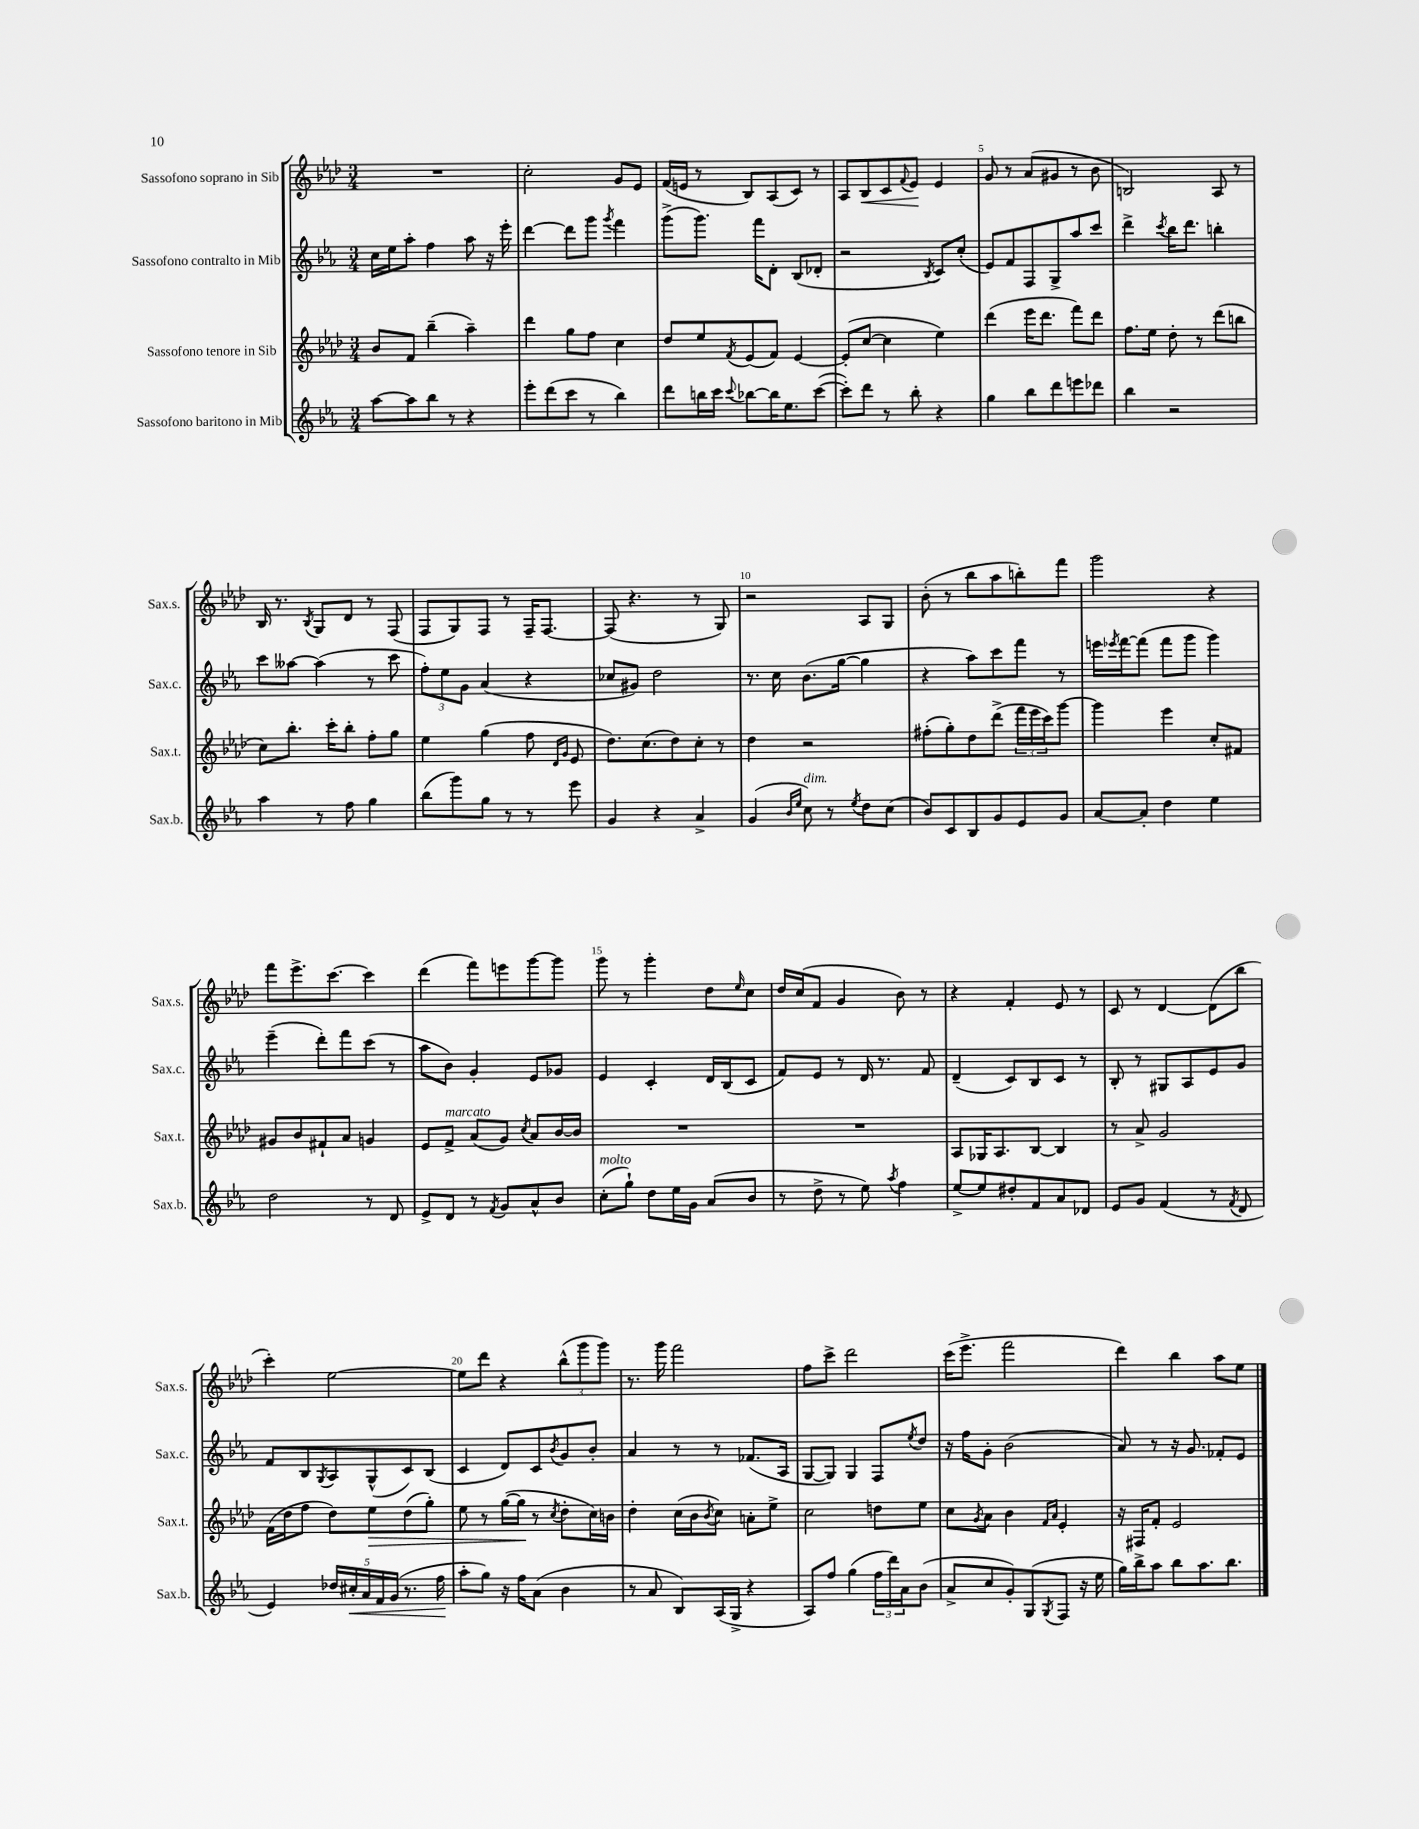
<<
\new StaffGroup <<
\new Staff = "s0" \with { instrumentName = "Sassofono soprano in Sib" shortInstrumentName = "Sax.s." } {
    \clef treble \key aes \major \numericTimeSignature \time 3/4
    R2. |
    c''2-. g'8 ees'8 |
    f'16( e'16 r8 bes8) aes8( c'8) r8 |
    aes8 bes8\< c'8 \appoggiatura { f'8 } ees'8\! ees'4 |
    g'8 r8 aes'8( gis'8 r8 bes'8 |
    b2) aes8 r8 |
    bes16 r8. \acciaccatura { bes8 } g8 des'8 r8 f8( |
    f8 g8) f8 r8 f16-- f8.~ |
    f8( r4. r8 g8) |
    r2 aes8 g8 |
    bes'8-.( r8 bes''8 aes''8 b''8-.) f'''8 |
    g'''2 r4 |
    f'''8 ees'''8.-> c'''8.~ c'''4 |
    des'''4( f'''8) e'''8 g'''8~ g'''8 |
    g'''8 r8 g'''4-. des''8 \grace { ees''16 } c''8 |
    des''16 c''16( f'8 g'4 bes'8) r8 |
    r4 f'4-. ees'8 r8 |
    c'8 r8 des'4~ des'8( bes''8 |
    c'''4-.) ees''2~ |
    ees''8 des'''8 r4 \tuplet 3/2 { bes''8-^( g'''8 g'''8) } |
    r8. g'''16 f'''2 |
    f''8 c'''8-> des'''2 |
    c'''16( ees'''8.-> f'''2 |
    des'''4) bes''4 aes''8 ees''8 \bar "|." |
}
\new Staff = "s1" \with { instrumentName = "Sassofono contralto in Mib" shortInstrumentName = "Sax.c." } {
    \clef treble \key ees \major \numericTimeSignature \time 3/4
    c''16 ees''16 aes''8-. f''4 aes''8 r16 ees'''16-. |
    d'''4~ d'''8 g'''8 \acciaccatura { g'''8 } f'''4 |
    g'''8->( g'''8.) f'''16 d'8-. bes8( des'8-. |
    r2 \acciaccatura { bes8 } c'8) c''8-.( |
    ees'8) f'8 f8 g8-> aes''8 c'''8 |
    d'''4-> \acciaccatura { c'''8 } bes''16 d'''8. b''4-. |
    c'''8 aeses''8~ aeses''4( r8 c'''8 |
    \tuplet 3/2 { f''8-.) ees''8 g'8 } aes'4( r4 |
    ces''8 gis'8) d''2 |
    r8. c''16 bes'8.( g''16~ g''4 |
    r4 aes''8) c'''8 f'''8 r8 |
    e'''16 \acciaccatura { ees'''8 } f'''16~ f'''8( f'''8 g'''8 g'''4) |
    ees'''4--( d'''8-.) f'''8 c'''8( r8 |
    aes''8 bes'8) g'4-. ees'8 ges'8 |
    ees'4 c'4-. d'16 bes16( c'8 |
    f'8) ees'8 r8 d'16 r8. f'8 |
    d'4--( c'8) bes8 c'8 r8 |
    bes8-. r8 gis8 aes8 ees'8 g'8 |
    f'8 bes8 \acciaccatura { g8 } aes8 g8-^( c'8) bes8( |
    c'4 d'8) c'8 \acciaccatura { bes'8 } g'8 bes'8-. |
    aes'4 r8 r8 fes'8.( aes16 |
    g8~ g8) g4 f8 \acciaccatura { ees''8 } d''8 |
    r16 f''16 g'8-. bes'2( |
    aes'8) r8 r16 g'8. fes'8-. ees'8 \bar "|." |
}
\new Staff = "s2" \with { instrumentName = "Sassofono tenore in Sib" shortInstrumentName = "Sax.t." } {
    \clef treble \key aes \major \numericTimeSignature \time 3/4
    bes'8 f'8 bes''4--( aes''4--) |
    des'''4 g''8 f''8 c''4 |
    des''8 ees''8 \acciaccatura { f'8 } ees'8( f'8) ees'4~ |
    ees'8-.( c''8~ c''4 ees''4) |
    des'''4( ees'''16 des'''8. f'''8) des'''8 |
    f''8. ees''16 des''8-. r8 des'''8( b''8 |
    c''8) bes''8.-. c'''16-. bes''8-. f''8-. g''8 |
    ees''4 g''4( f''8 \grace { des'16 g'16 } ees'8 |
    des''8.) c''8.( des''8) c''8-. r8 |
    des''4 r2 |
    fis''8-.( g''8-.) des''8 des'''8->( \tuplet 3/2 { f'''16 ees'''16 c'''16) } g'''8~ |
    g'''4 ees'''4 c''8-. fis'8 |
    gis'8 bes'8 fis'8-! aes'8 g'4 |
    ees'8 f'8->^\markup { \italic "marcato" } aes'8( g'8) \acciaccatura { c''8 } aes'8 bes'16~ bes'16 |
    R2. |
    R2. |
    aes8 ges16 aes8. bes8~ bes4 |
    r8 aes'8-> g'2 |
    f'16( des''16 f''8 des''8) ees''8\> des''8( g''8-.) |
    ees''8 r8 g''16~( g''16\! r8 \acciaccatura { c''8 } des''8-. c''16) b'16 |
    des''4-. c''16( bes'16 \acciaccatura { bes'8 } c''8) a'8-. ees''8-> |
    c''2 d''8 ees''8 |
    c''8 \acciaccatura { g'8 } aes'8 bes'4 \grace { f'16 aes'16 } ees'4-. |
    r16 fis16 f'8-. ees'2 \bar "|." |
}
\new Staff = "s3" \with { instrumentName = "Sassofono baritono in Mib" shortInstrumentName = "Sax.b." } {
    \clef treble \key ees \major \numericTimeSignature \time 3/4
    aes''8~ aes''8 bes''8 r8 r4 |
    ees'''8-. d'''8( c'''8 r8 bes''4) |
    d'''8 b''16 c'''16 \appoggiatura { c'''8 } bes''8~ bes''16 ees''8. c'''8~( |
    c'''8-.) d'''8 r8 bes''8-. r4 |
    g''4 bes''8 d'''8 e'''8 des'''8 |
    bes''4 r2 |
    aes''4 r8 f''8 g''4 |
    bes''8( g'''8) g''8 r8 r8 ees'''8 |
    g'4 r4 aes'4-> |
    g'4( \grace { bes'16 ees''16 } c''8^\markup { \italic "dim." }) r8 \acciaccatura { ees''8 } d''8 c''8( |
    bes'8) c'8 bes8 g'8 ees'8 g'8 |
    aes'8~ aes'8-. d''4 ees''4 |
    d''2 r8 d'8 |
    ees'8-> d'8 r8 \acciaccatura { f'8 } g'8 aes'8-^ bes'8 |
    c''8-.^\markup { \italic "molto" }( g''8-!) d''8 ees''16 g'16 aes'8( bes'8 |
    r8 d''8-> r8 ees''8) \acciaccatura { aes''8 } f''4 |
    ees''8~-> ees''8 dis''8-. f'8 aes'8 des'8 |
    ees'8 g'8 f'4( r8 \acciaccatura { f'8 } d'8 |
    ees'4) \tuplet 5/4 { des''16 cis''16-.\< aes'16 f'16 g'16( } r8. f''16\! |
    aes''8-. g''8) r16 f''16 aes'8( bes'4 |
    r8 aes'8 bes8) aes16( g16-> r4 |
    aes8) f''8 g''4( \tuplet 3/2 { f''16 d'''16) aes'16 } bes'8( |
    aes'8-> c''8 g'8-.) g8( \acciaccatura { g8 } f8 r16 ees''16 |
    g''16) bes''16-> aes''8 bes''8 aes''8. bes''8. \bar "|." |
}
>>
>>
\layout { \context { \Score \override BarNumber.break-visibility = ##(#f #t #t) barNumberVisibility = #(every-nth-bar-number-visible 5) } }
